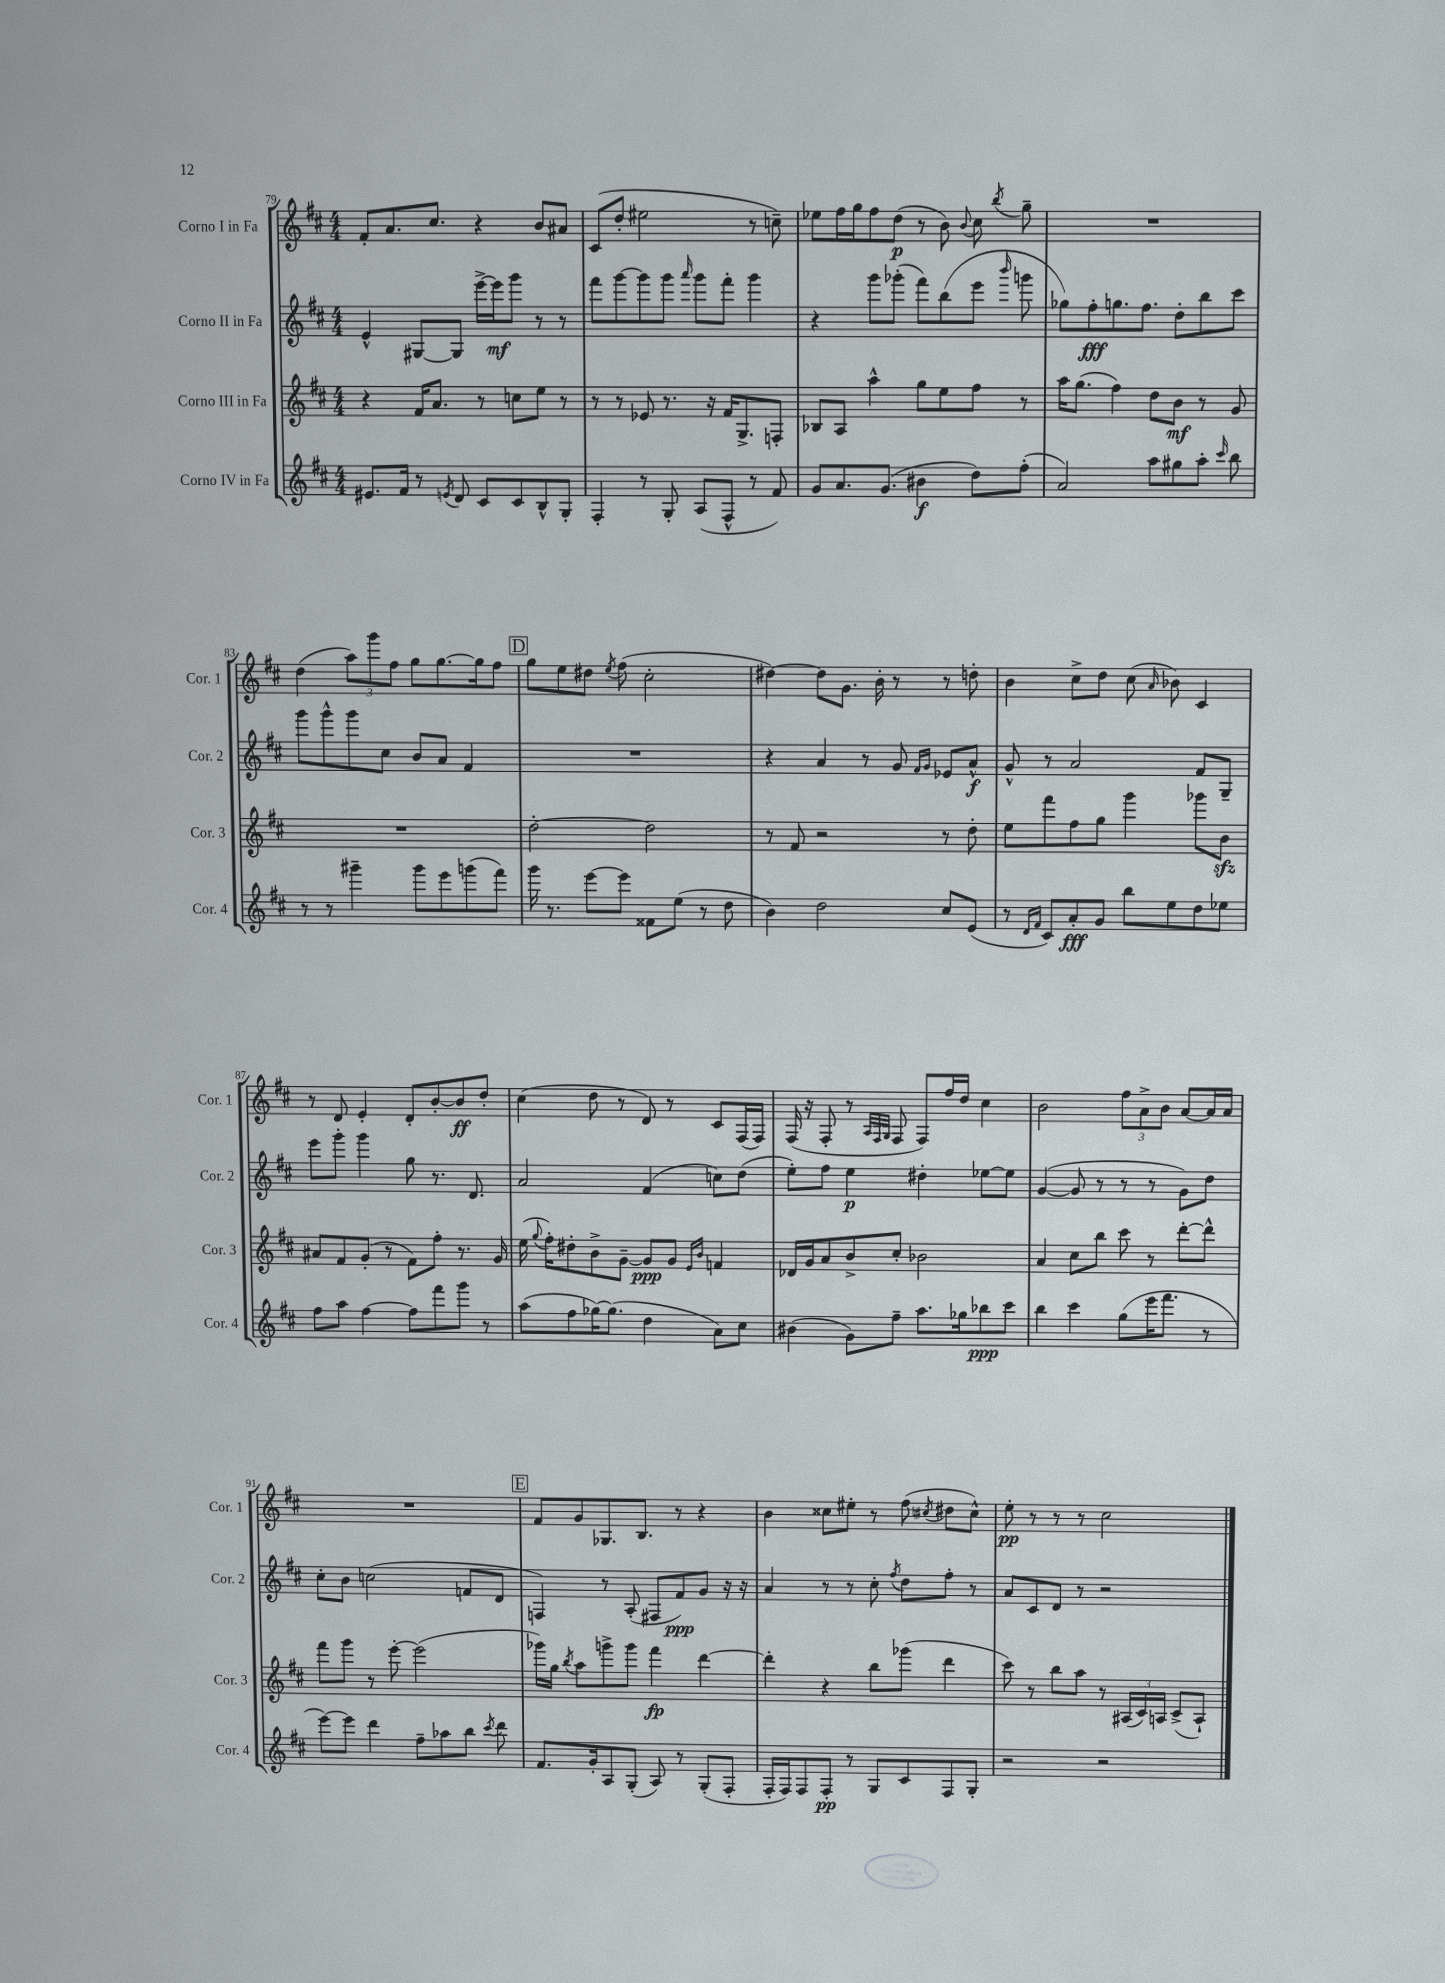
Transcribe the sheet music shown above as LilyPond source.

<<
\new StaffGroup <<
\new Staff = "s0" \with { instrumentName = "Corno I in Fa" shortInstrumentName = "Cor. 1" } {
    \clef treble \key d \major \numericTimeSignature \time 4/4
    \autoBeamOff fis'8[-. a'8. cis''8.] r4 b'8[ ais'8] |
    cis'8[( d''8]-. eis''2 r8 c''8--) |
    ees''8[ fis''16 g''16 fis''8 d''8]\p( r8 b'8) \appoggiatura { b'8 } cis''8 \acciaccatura { b''8 } g''8-- |
    R1 |
    d''4( \tuplet 3/2 { a''8[) g'''8 fis''8] } g''8[ g''8.~ g''16 fis''8] |
    \mark \markup { \box "D" } g''8[ e''8 dis''8] \acciaccatura { e''8 } fis''8( cis''2-. |
    dis''4~) dis''8[ g'8.] b'16-. r8 r8 d''8-. |
    b'4 cis''8[-> d''8] cis''8( \grace { a'16 } bes'8) cis'4 |
    r8 d'8 e'4-. d'8[-. b'8~-. b'8\ff d''8]-. |
    cis''4( d''8 r8 d'8) r8 cis'8[ fis16( fis16]) |
    fis16( r16 fis8-. r8 \grace { a32[ fis32 g32] } fis8 fis8[) fis''16 d''16] cis''4 |
    b'2 \tuplet 3/2 { fis''8[ a'8-> b'8] } a'8[~ a'16 a'16] |
    R1 |
    \mark \markup { \box "E" } fis'8[ g'8 ges8. b8.] r8 r4 |
    b'4 cisis''8[ eis''8]-. r8 fis''8( \acciaccatura { cis''8 } dis''8[ cis''8]-^) |
    e''8-.\pp r8 r8 r8 cis''2 \bar "|." |
}
\new Staff = "s1" \with { instrumentName = "Corno II in Fa" shortInstrumentName = "Cor. 2" } {
    \clef treble \key d \major \numericTimeSignature \time 4/4
    \autoBeamOff e'4-^ gis8[~ gis8] e'''16[~-> e'''16\mf g'''8] r8 r8 |
    fis'''8[ g'''8~ g'''8 g'''8] \grace { a'''16 } g'''8[ fis'''8]-. g'''4 |
    r4 g'''8[ ges'''8]-.( fis'''8[) b''8( e'''8] \grace { b'''16 } g'''8 |
    ges''8[) fis''8-.\fff g''8. fis''8.] d''8[-. b''8 cis'''8] |
    g'''8[ g'''8-^ g'''8 cis''8] b'8[ a'8] fis'4 |
    \mark \markup { \box "D" } R1 |
    r4 a'4 r8 g'8 \grace { fis'16[ g'16] } ees'8[ a'8]-^\f |
    g'8-^ r8 a'2 fis'8[ g8]-- |
    e'''8[ g'''8]-. g'''4 g''8 r8. d'8. |
    a'2 fis'4( c''8[) d''8]( |
    e''8[-.) fis''8] e''4\p dis''4-. ees''8[~ ees''8] |
    g'4~( g'8 r8 r8 r8 g'8[) d''8] |
    cis''8[-. b'8] c''2( f'8[ d'8] |
    \mark \markup { \box "E" } f4) r8 a8-.( fis8[ fis'8\ppp) g'8] r16 r16 |
    a'4 r8 r8 cis''8-. \acciaccatura { fis''8 } d''8[ fis''8]-. r8 |
    a'8[ cis'8 d'8] r8 r2 \bar "|." |
}
\new Staff = "s2" \with { instrumentName = "Corno III in Fa" shortInstrumentName = "Cor. 3" } {
    \clef treble \key d \major \numericTimeSignature \time 4/4
    \autoBeamOff r4 fis'16[ a'8.] r8 c''8[ e''8] r8 |
    r8 r8 ees'8 r8. r16 fis'16[ g8.-> f8]-. |
    bes8[ a8] a''4-^ g''8[ e''8 fis''8] r8 |
    a''16[ g''8.]( fis''4) d''8[ b'8]\mf r8 g'8 |
    R1 |
    \mark \markup { \box "D" } d''2~-. d''2 |
    r8 fis'8 r2 r8 d''8-. |
    e''8[ fis'''8 fis''8 g''8] g'''4 ges'''8[ b'8]\sfz |
    ais'8[ fis'8 g'8]-.( r8 fis'8[) fis''8]-. r8. g'16 |
    e''16( \appoggiatura { g''8 } fis''16[-.) dis''8-. b'8-> g'8]~-- g'8[\ppp g'8] \grace { e'16[ b'16] } f'4 |
    des'16[ g'16 a'8 b'8-> cis''8]-. bes'2 |
    a'4 cis''8[ b''8] cis'''8 r8 d'''8[~-. d'''8]-^ |
    fis'''8[ g'''8] r8 e'''8~-. e'''2( |
    \mark \markup { \box "E" } ges'''16[) g''16] \acciaccatura { b''8 } a''8[ g'''8-> g'''8] fis'''4\fp d'''4~ |
    d'''4-. r4 b''8[ ges'''8]( d'''4 |
    cis'''8) r8 b''8[ a''8] r8 \tuplet 3/2 { ais16[( cis'16) a16] } cis'8[->( a8]-!) \bar "|." |
}
\new Staff = "s3" \with { instrumentName = "Corno IV in Fa" shortInstrumentName = "Cor. 4" } {
    \clef treble \key d \major \numericTimeSignature \time 4/4
    \autoBeamOff eis'8.[ fis'16] r8 \acciaccatura { e'8 } d'8 cis'8[ cis'8 b8-^ g8]-. |
    fis4-. r8 g8-. a8[( fis8]-^ r8 fis'8) |
    g'8[ a'8. g'8.]( bis'4\f d''8[) fis''8]-.( |
    a'2) a''8[ gis''8 a''8]-. \grace { cis'''16 } b''8 |
    r8 r8 gis'''4-- gis'''8[ e'''8 g'''8( fis'''8]) |
    \mark \markup { \box "D" } g'''16 r8. e'''8[~ e'''8] fisis'8[ e''8]( r8 d''8 |
    b'4) d''2 cis''8[ e'8]( |
    r8 \grace { d'16[ fis'16] } cis'8[) a'8-.\fff g'8] b''8[ e''8 d''8 ees''8] |
    fis''8[ a''8] fis''4~ fis''8[ fis'''8 g'''8] r8 |
    a''8[( fis''8 ges''16~) ges''8.]( d''4 a'8[) cis''8] |
    bis'4( g'8[) fis''8]-- a''8.[ ges''16 bes''8\ppp cis'''8] |
    b''4 cis'''4 g''8[( e'''16 fis'''8.] r8 |
    e'''8[~) e'''8] d'''4 fis''8[-- aes''8 b''8] \acciaccatura { cis'''8 } d'''8 |
    \mark \markup { \box "E" } fis'8.[ g'16-. a8 g8]-.( a8) r8 g8[-.( fis8]-. |
    fis16[-. fis16) fis8 fis8]-.\pp r8 g8[ cis'8 fis8 g8]-. |
    r2 r2 \bar "|." |
}
>>
>>
\layout { \context { \Score currentBarNumber = #79 } }
